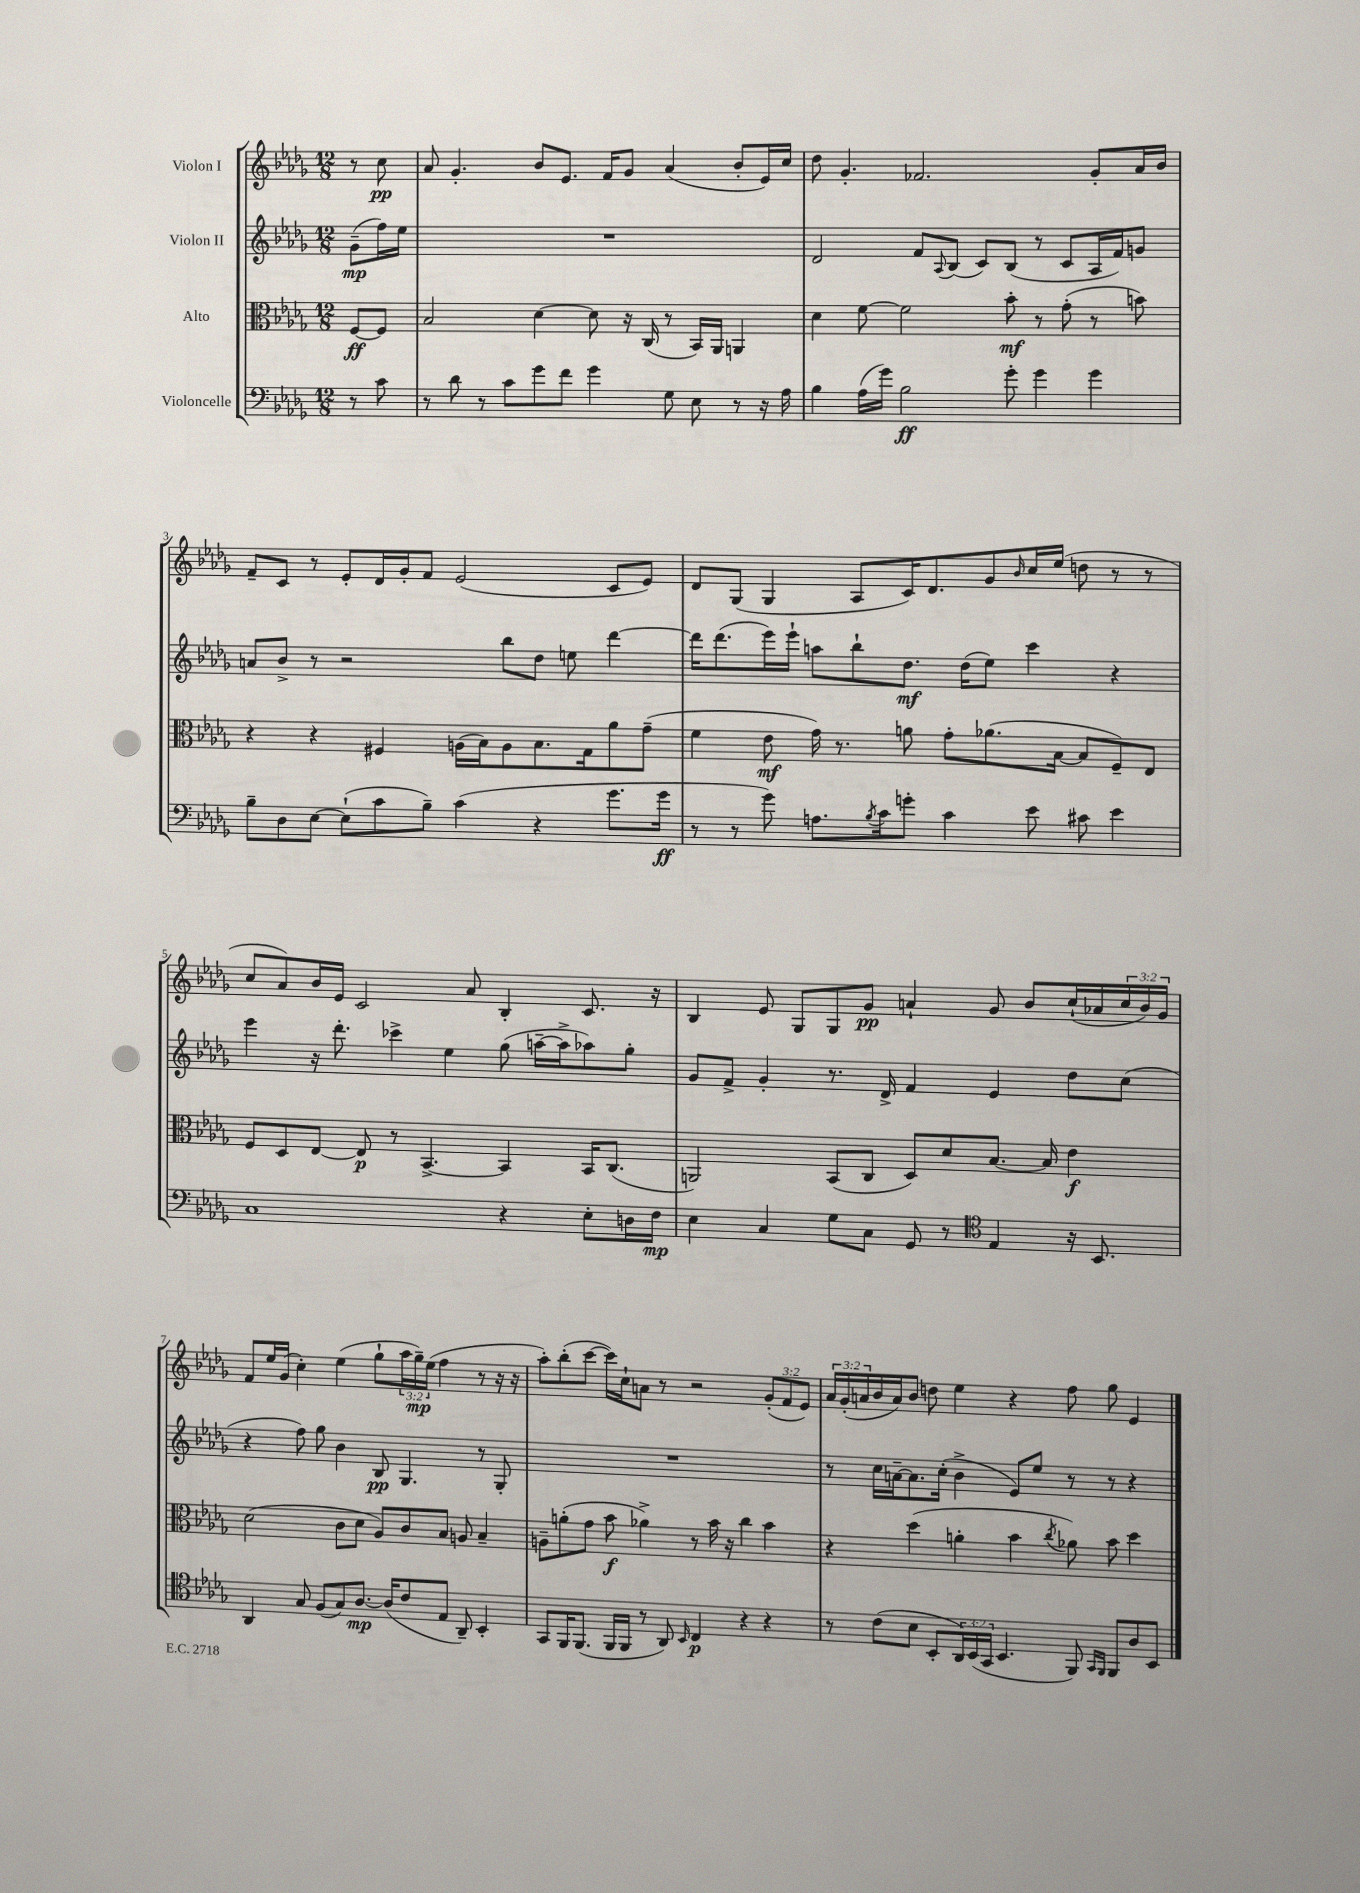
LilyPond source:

<<
\new StaffGroup <<
\new Staff = "s0" \with { instrumentName = "Violon I" } {
    \clef treble \key des \major \numericTimeSignature \time 12/8 \override Staff.TupletNumber.text = #tuplet-number::calc-fraction-text \partial 4
    r8 c''8\pp |
    aes'8 ges'4.-. bes'8 ees'8. f'16 ges'8 aes'4( bes'8-. ees'16) c''16 |
    des''8 ges'4.-. fes'2. ges'8-. aes'16 bes'16 |
    f'8-- c'8 r8 ees'8-. des'16 ges'16-. f'8 ees'2( c'8 ees'8) |
    des'8 ges8( ges4 aes8 c'16) des'8. ges'8 \grace { bes'16 } c''16 ees''16( d''8 r8 r8 |
    c''8 aes'8) bes'16 ees'16 c'2 aes'8 bes4-. c'8. r16 |
    bes4 ees'8 ges8 ges8 ges'8\pp a'4-! ges'8 bes'8 c''16-!( aes'16 \tuplet 3/2 { c''16 bes'16) ges'16 } |
    f'8 ees''16 ges'16( c''4-.) ees''4( ges''8-! \tuplet 3/2 { aes''16 ges''16--\mp) ees''16( } f''4 r8 r16 r16 |
    aes''8-.) bes''8-.( c'''8~ c'''16) c''16-! a'8 r8 r2 \tuplet 3/2 { ges'8-.( f'8 ees'8) } |
    \tuplet 3/2 { aes'16 ges'16-.( a'16 } bes'16 a'16) bes'8 d''8 ees''4 r4 f''8 ges''8 ees'4 \bar "|." |
}
\new Staff = "s1" \with { instrumentName = "Violon II" } {
    \clef treble \key des \major \numericTimeSignature \time 12/8 \partial 4
    ges'8--\mp( f''16) ees''16 |
    R1. |
    des'2 f'8 \appoggiatura { aes8 } bes8( c'8) bes8( r8 c'8 aes16 f'16) g'8 |
    a'8 bes'8-> r8 r2 bes''8 des''8 e''8 des'''4~ |
    des'''16 des'''8.( ees'''16) ees'''16-! a''8 bes''8-! des''8.\mf des''16( ees''8) c'''4 r4 |
    ees'''4 r16 des'''8.-. ces'''4-> ees''4 ges''8( a''16~-- a''16-> aes''8) ges''8-. |
    ges'8 f'8-> ges'4-. r8. des'16-> f'4 ees'4 des''8 c''8( |
    r4 f''8) ges''8 bes'4 bes8\pp ges4. r8 ges8-. |
    R1. |
    r8 c''16 a'16~-- a'8. c''16-.( bes'4-> ees'8) ees''8 r8 r8 r4 \bar "|." |
}
\new Staff = "s2" \with { instrumentName = "Alto" } {
    \clef alto \key des \major \numericTimeSignature \time 12/8 \partial 4
    f8~\ff f8 |
    bes2 des'4~ des'8 r16 c16( r8 bes,16) aes,16 a,4 |
    des'4 f'8~ f'2 bes'8-.\mf r8 ges'8-.( r8 b'8) |
    r4 r4 fis4 a16( bes16) a8 bes8. ges16 aes'8 ges'8--( |
    f'4 ees'8\mf ges'16) r8. a'8 ges'8-. aes'8.( bes16~ bes8 f8--) ees8 |
    f8 des8 ees8~ ees8\p r8 bes,4.~-> bes,4 bes,16 c8.( |
    a,2) bes,8( c8 des8) des'8 bes8.~ bes16 ees'4\f |
    des'2( c'8 des'8 aes8) c'8 bes8 a8 bes4-- |
    a8-- a'8-.( ges'8 bes'8\f aes'4->) r8 bes'16 r16 c''4 bes'4 |
    r4 des''4( a'4-. bes'4 \acciaccatura { c''8 } aes'8) bes'8 des''4 \bar "|." |
}
\new Staff = "s3" \with { instrumentName = "Violoncelle" } {
    \clef bass \key des \major \numericTimeSignature \time 12/8 \override Staff.TupletNumber.text = #tuplet-number::calc-fraction-text \partial 4
    r8 c'8 |
    r8 des'8 r8 c'8 ges'8 f'8 ges'4 ges8 ees8 r8 r16 aes16 |
    bes4 aes16( ges'16) bes2\ff ges'8-. ges'4 ges'4 |
    bes8-- des8 ees8~ ees8-!( c'8 bes8--) c'4( r4 ges'8. ges'16\ff |
    r8 r8 ges'8) a8. \acciaccatura { bes8 } c'16 g'8-. c'4 ees'8 cis'8 ees'4 |
    c1 r4 ees8-. d16 f16\mp |
    ees4 c4 ges8 c8 ges,8 r8 \clef tenor ees4 r16 bes,8. |
    aes,4 ges8 f8( ges8) aes8.~\mp aes16( c'8 ees8 aes,8--) bes,4-. |
    ges,8 f,16 f,8.( f,16 f,16 r8 aes,8) \grace { bes,16 } c4\p r4 r4 |
    r8 c'8( bes8 bes,8-. \tuplet 3/2 { aes,16) bes,16( ges,16 } bes,4. f,8) \grace { ges,16 f,16 } f,8 aes8 bes,8 \bar "|." |
}
>>
>>
